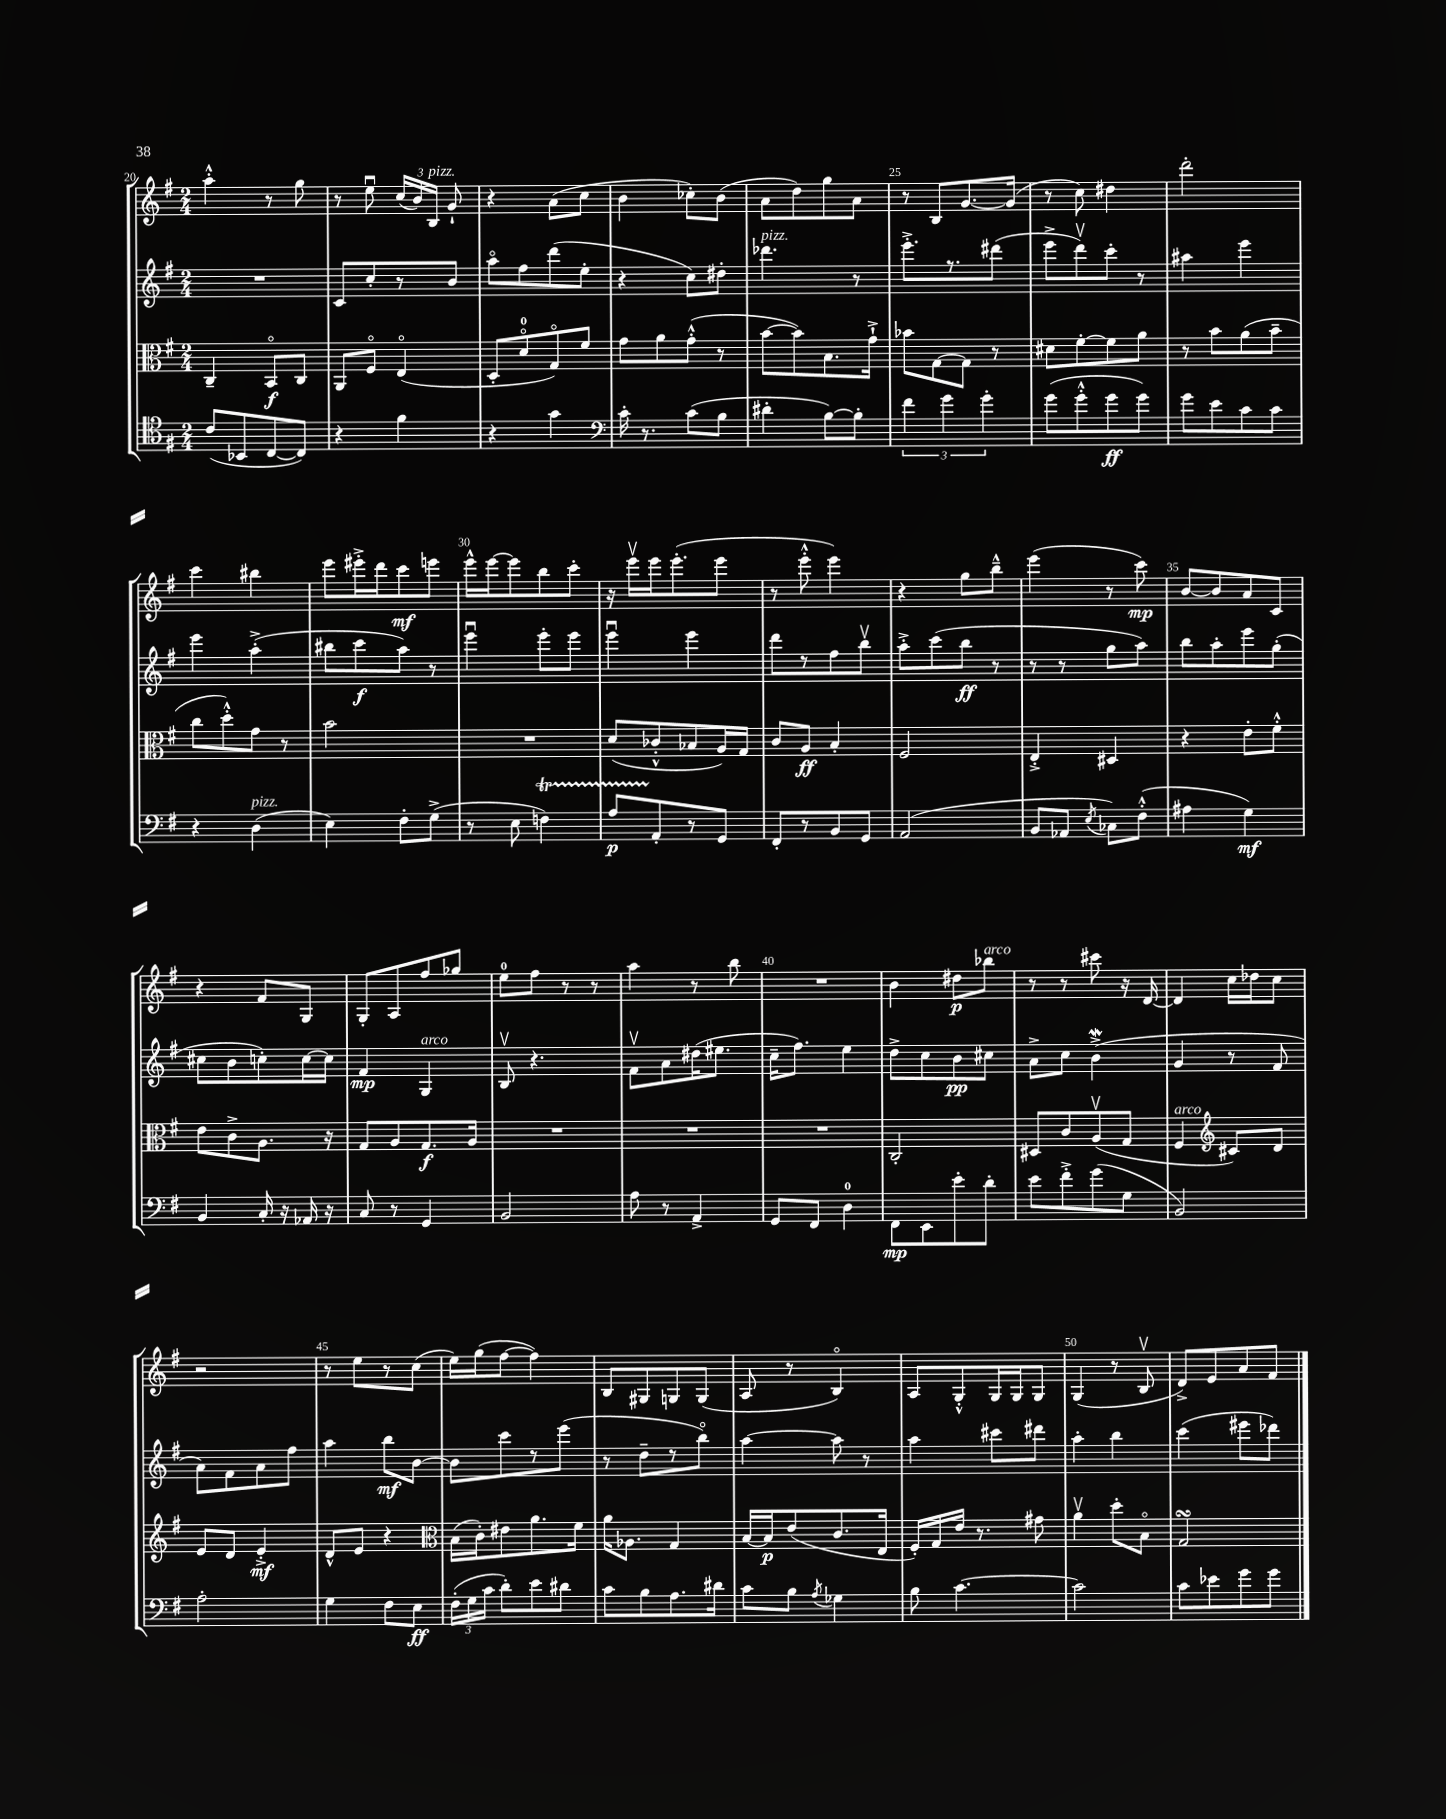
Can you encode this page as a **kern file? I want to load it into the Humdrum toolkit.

**kern	**dynam	**kern	**dynam	**kern	**dynam	**kern	**dynam
*part4	*part4	*part3	*part3	*part2	*part2	*part1	*part1
*staff4	*staff4	*staff3	*staff3	*staff2	*staff2	*staff1	*staff1
*clefC4	*	*clefC3	*	*clefG2	*	*clefG2	*
*k[f#]	*	*k[f#]	*	*k[f#]	*	*k[f#]	*
*M2/4	*	*M2/4	*	*M2/4	*	*M2/4	*
=20	=20	=20	=20	=20	=20	=20	=20
(8c/L	.	4C~/	.	2r	.	4aa'^^\	.
8BB-X/	.	.	.	.	.	.	.
[8C/	.	8BB/L	f	.	.	8r	.
8C/J])	.	8C/J	.	.	.	8gg\	.
=21	=21	=21	=21	=21	=21	=21	=21
4r	.	8AA/L	.	8c/L	.	8r	.
.	.	8F#/J	.	8cc'/	.	8eeu\	.
4f#\	.	(4E/	.	8r	.	(24cc/LL	.
.	.	.	.	.	.	24b/)	.
!	!	!	!	!	!	!LO:TX:a:i:t=pizz.	!
.	.	.	.	.	.	24B/JJ	.
.	.	.	.	8b/J	.	8g`/	.
=22	=22	=22	=22	=22	=22	=22	=22
4r	.	8D'/L	.	8aa\L	.	4r	.
.	.	8d/	.	8ff#\	.	.	.
4g\	.	8G/)	.	(8ddd\	.	(8a\L	.
.	.	8f#/J	.	8ee'\J	.	8cc\J	.
=23	=23	=23	=23	=23	=23	=23	=23
*clefF4	*	*	*	*	*	*	*
16c'\	.	8g\L	.	4r	.	4b\	.
8.r	.	.	.	.	.	.	.
.	.	8a\	.	.	.	.	.
(8c\L	.	(8g'^^\J	.	8cc\L)	.	8cc-X'\L)	.
8B\J	.	8r	.	8dd#X'\J	.	(8b\J	.
=24	=24	=24	=24	=24	=24	=24	=24
!	!	!	!	!LO:TX:a:i:t=pizz.	!	!	!
4d#X'\	.	[8b\L	.	4.ddd-X\	.	8a\L	.
.	.	8b\])	.	.	.	8dd\)	.
[8B\L)	.	8.B\	.	.	.	8gg\	.
8B'\J]	.	.	.	8r	.	8a\J	.
.	.	16g`^\Jk	.	.	.	.	.
=25	=25	=25	=25	=25	=25	=25	=25
6f#\	.	8b-X\L	.	8.eee'^\L	.	8r	.
.	.	[8G\	.	.	.	8B/L	.
6g\	.	.	.	.	.	.	.
.	.	.	.	8.r	.	.	.
.	.	8G\J]	.	.	.	[8.g/	.
6g'\	.	.	.	.	.	.	.
.	.	8r	.	(8ddd#X\J	.	.	.
.	.	.	.	.	.	(16g/Jk]	.
=26	=26	=26	=26	=26	=26	=26	=26
(8g\L	.	8d#X\L	.	8eee^\L	.	8r	.
8g'^^\	.	[8f#'\	.	8dddv\)	.	8cc\)	.
8g\	ff	8f#\]	.	8ccc'\J	.	4dd#X\	.
8g\J)	.	8a\J	.	8r	.	.	.
=27	=27	=27	=27	=27	=27	=27	=27
8g\L	.	8r	.	4aa#X\	.	2ddd'\	.
8e\	.	8b\L	.	.	.	.	.
8c\	.	(8a\	.	4eee\	.	.	.
8c\J	.	8b~\J	.	.	.	.	.
!!LO:LB:g=z
=28	=28	=28	=28	=28	=28	=28	=28
4r	.	8cc\L	.	4eee\	.	4ccc\	.
.	.	8dd'^^\)	.	.	.	.	.
!LO:TX:a:i:t=pizz.	!	!	!	!	!	!	!
(4D\	.	8g\J	.	(4aa'^\	.	4bb#X\	.
.	.	8r	.	.	.	.	.
=29	=29	=29	=29	=29	=29	=29	=29
4E\)	.	2b\	.	8bb#X\L	.	8eee\L	.
.	.	.	.	8ccc\	f	16eee#X'^\L	.
.	.	.	.	.	.	16ddd\J	.
8F#'\L	.	.	.	8aa\J)	.	8ccc\	mf
(8G^\J	.	.	.	8r	.	8eeen\J	.
=30	=30	=30	=30	=30	=30	=30	=30
8r	.	2r	.	4eeeu\	.	16eee^^\LL	.
.	.	.	.	.	.	[16eee\J	.
8E\	.	.	.	.	.	8eee\]	.
4FnT\)	.	.	.	8eee'\L	.	8bb\	.
.	.	.	.	8eee\J	.	8ccc'\J	.
=31	=31	=31	=31	=31	=31	=31	=31
8ATTT/L	p	(8d/L	.	4eeeu\	.	16r	.
.	.	.	.	.	.	16eeev\LL	.
8AA'/	.	8c-X'^^/	.	.	.	16eee\J	.
.	.	.	.	.	.	(8.eee'\	.
8r	.	8B-X/	.	4eee\	.	.	.
8GG/J	.	16A/L)	.	.	.	8eee\J	.
.	.	16G/JJ	.	.	.	.	.
=32	=32	=32	=32	=32	=32	=32	=32
8FF#'/L	.	8c/L	.	8ddd\L	.	8r	.
8r	.	8A/J	ff	8r	.	8eee'^^\	.
8BB/	.	4B'/	.	8ff#\	.	4eee\)	.
8GG/J	.	.	.	8bbv\J	.	.	.
=33	=33	=33	=33	=33	=33	=33	=33
(2AA/	.	2F#/	.	8aa'^\L	.	4r	.
.	.	.	.	(8ccc\	.	.	.
.	.	.	.	8bb\J	ff	8gg\L	.
.	.	.	.	8r	.	8bb~^^\J	.
=34	=34	=34	=34	=34	=34	=34	=34
8BB/L	.	4E'^/	.	8r	.	(4eee\	.
8AA-X/J	.	.	.	8r	.	.	.
8qE/	.	.	.	.	.	.	.
8C-X\L)	.	4D#X/	.	8gg\L	.	8r	.
(8F#'^^\J	.	.	.	8aa\J)	.	8ccc\)	mp
=35	=35	=35	=35	=35	=35	=35	=35
4A#X\	.	4r	.	8bb\L	.	[8b/L	.
.	.	.	.	8aa'\	.	8b/]	.
4G\)	mf	8e'\L	.	8eee\	.	8a/	.
.	.	8f#'^^\J	.	(8gg'\J	.	8c/J	.
!!LO:LB:g=z
=36	=36	=36	=36	=36	=36	=36	=36
4BB/	.	8e\L	.	8cc#X\L	.	4r	.
.	.	8c^\	.	8b\	.	.	.
16C'/	.	8.A\J	.	8ccn'\)	.	8f#/L	.
16r	.	.	.	.	.	.	.
16AA-X/	.	.	.	[16cc\L	.	8G/J	.
16r	.	16r	.	16cc\JJ]	.	.	.
=37	=37	=37	=37	=37	=37	=37	=37
8C/	.	8G/L	.	4f#/	mp	8G'/L	.
8r	.	8A/	.	.	.	8A/	.
!	!	!	!	!LO:TX:a:i:t=arco	!	!	!
4GG/	.	8.G/	f	4G/	.	8ff#/	.
.	.	.	.	.	.	8gg-X/J	.
.	.	16A/Jk	.	.	.	.	.
=38	=38	=38	=38	=38	=38	=38	=38
2BB/	.	2r	.	8Bv/	.	8ee\L	.
.	.	.	.	4.r	.	8ff#\J	.
.	.	.	.	.	.	8r	.
.	.	.	.	.	.	8r	.
=39	=39	=39	=39	=39	=39	=39	=39
8A\	.	2r	.	8f#v\L	.	4aa\	.
8r	.	.	.	8a\	.	.	.
4AA^/	.	.	.	(16dd#X\K	.	8r	.
.	.	.	.	8.ee#X\J	.	.	.
.	.	.	.	.	.	8bb\	.
=40	=40	=40	=40	=40	=40	=40	=40
8GG/L	.	2r	.	16cc~\KL	.	2r	.
.	.	.	.	8.ff#\J)	.	.	.
8FF#/J	.	.	.	.	.	.	.
4D\	.	.	.	4ee\	.	.	.
=41	=41	=41	=41	=41	=41	=41	=41
8FF#\L	mp	2C'/	.	8dd^\L	.	4b\	.
8EE\	.	.	.	8cc\	.	.	.
8e'\	.	.	.	8b\	pp	8dd#X\L	p
!	!	!	!	!	!	!LO:TX:a:i:t=arco	!
8d'\J	.	.	.	8cc#X\J	.	8bb-X\J	.
=42	=42	=42	=42	=42	=42	=42	=42
8e\L	.	8D#X/L	.	8a^\L	.	8r	.
8f#'^\	.	8c/	.	8cc\J	.	8r	.
(8g\	.	(8Av/	.	(4bW^\	.	8ccc#X\	.
8G\J	.	8G/J	.	.	.	16r	.
.	.	.	.	.	.	[16d/	.
=43	=43	=43	=43	=43	=43	=43	=43
!	!	!LO:TX:a:i:t=arco	!	!	!	!	!
2BB/)	.	4F#/	.	4g/	.	4d/]	.
*	*	*clefG2	*	*	*	*	*
.	.	8c#X/L)	.	8r	.	16cc\LL	.
.	.	.	.	.	.	16dd-X\J	.
.	.	8d/J	.	8f#/	.	8cc\J	.
!!LO:LB:g=z
=44	=44	=44	=44	=44	=44	=44	=44
2A'\	.	8e/L	.	8a\L)	.	2r	.
.	.	8d/J	.	8f#\	.	.	.
.	.	4e'^/	mf	8a\	.	.	.
.	.	.	.	8ff#\J	.	.	.
=45	=45	=45	=45	=45	=45	=45	=45
4G\	.	8d^^/L	.	4aa\	.	8r	.
.	.	8e/J	.	.	.	8ee\L	.
8F#\L	.	4r	.	8bb\L	mf	8r	.
8E\J	ff	.	.	[8b\J	.	(8cc\J	.
=46	=46	=46	=46	=46	=46	=46	=46
*	*	*clefC3	*	*	*	*	*
(24F#'\LL	.	(16B\LL	.	8b\L]	.	16ee\LL)	.
24G\	.	.	.	.	.	.	.
.	.	16c'\J)	.	.	.	(16gg\J	.
24c\JJ	.	.	.	.	.	.	.
8d'\L)	.	8e#X\	.	8ccc\	.	[8ff#\J	.
8e\	.	8.a\	.	8r	.	4ff#\])	.
8d#X\J	.	.	.	(8eee\J	.	.	.
.	.	16f#\Jk	.	.	.	.	.
=47	=47	=47	=47	=47	=47	=47	=47
8c\L	.	16a\KL	.	8r	.	8B/L	.
.	.	8.A-X\J	.	.	.	.	.
8B\	.	.	.	8dd~\L	.	8G#X/	.
8.A\	.	4G/	.	8r	.	8Gn/	.
.	.	.	.	8bb\J)	.	(8G/J	.
16d#X\Jk	.	.	.	.	.	.	.
=48	=48	=48	=48	=48	=48	=48	=48
8c\L	.	[16B/LL	.	[4aa\	.	8A/	.
.	.	16B/J]	p	.	.	.	.
8B\J	.	(8e/	.	.	.	8r	.
8qA/	.	.	.	.	.	.	.
4G-X\	.	8.c/	.	8aa\]	.	4B/)	.
.	.	.	.	8r	.	.	.
.	.	16E/Jk	.	.	.	.	.
=49	=49	=49	=49	=49	=49	=49	=49
8B\	.	16F#'/LL)	.	4aa\	.	8A/L	.
.	.	16G/	.	.	.	.	.
[4.c\	.	16e/JJ	.	.	.	8G'^^/	.
.	.	8.r	.	.	.	.	.
.	.	.	.	8ccc#X\L	.	16G/L	.
.	.	.	.	.	.	16G/J	.
.	.	8g#X\	.	8ddd#X\J	.	8G/J	.
=50	=50	=50	=50	=50	=50	=50	=50
2c\]	.	4av\	.	4aa'\	.	(4G/	.
.	.	8dd'\L	.	4bb\	.	8r	.
.	.	8B\J	.	.	.	8Bv/	.
=51	=51	=51	=51	=51	=51	=51	=51
8c\L	.	2GsSSs/	.	(4ccc\	.	8d^/L)	.
8e-X\	.	.	.	.	.	8e/	.
8g\	.	.	.	8eee#X\L	.	8a/	.
8g\J	.	.	.	8ddd-X\J)	.	8f#/J	.
==	==	==	==	==	==	==	==
*-	*-	*-	*-	*-	*-	*-	*-
